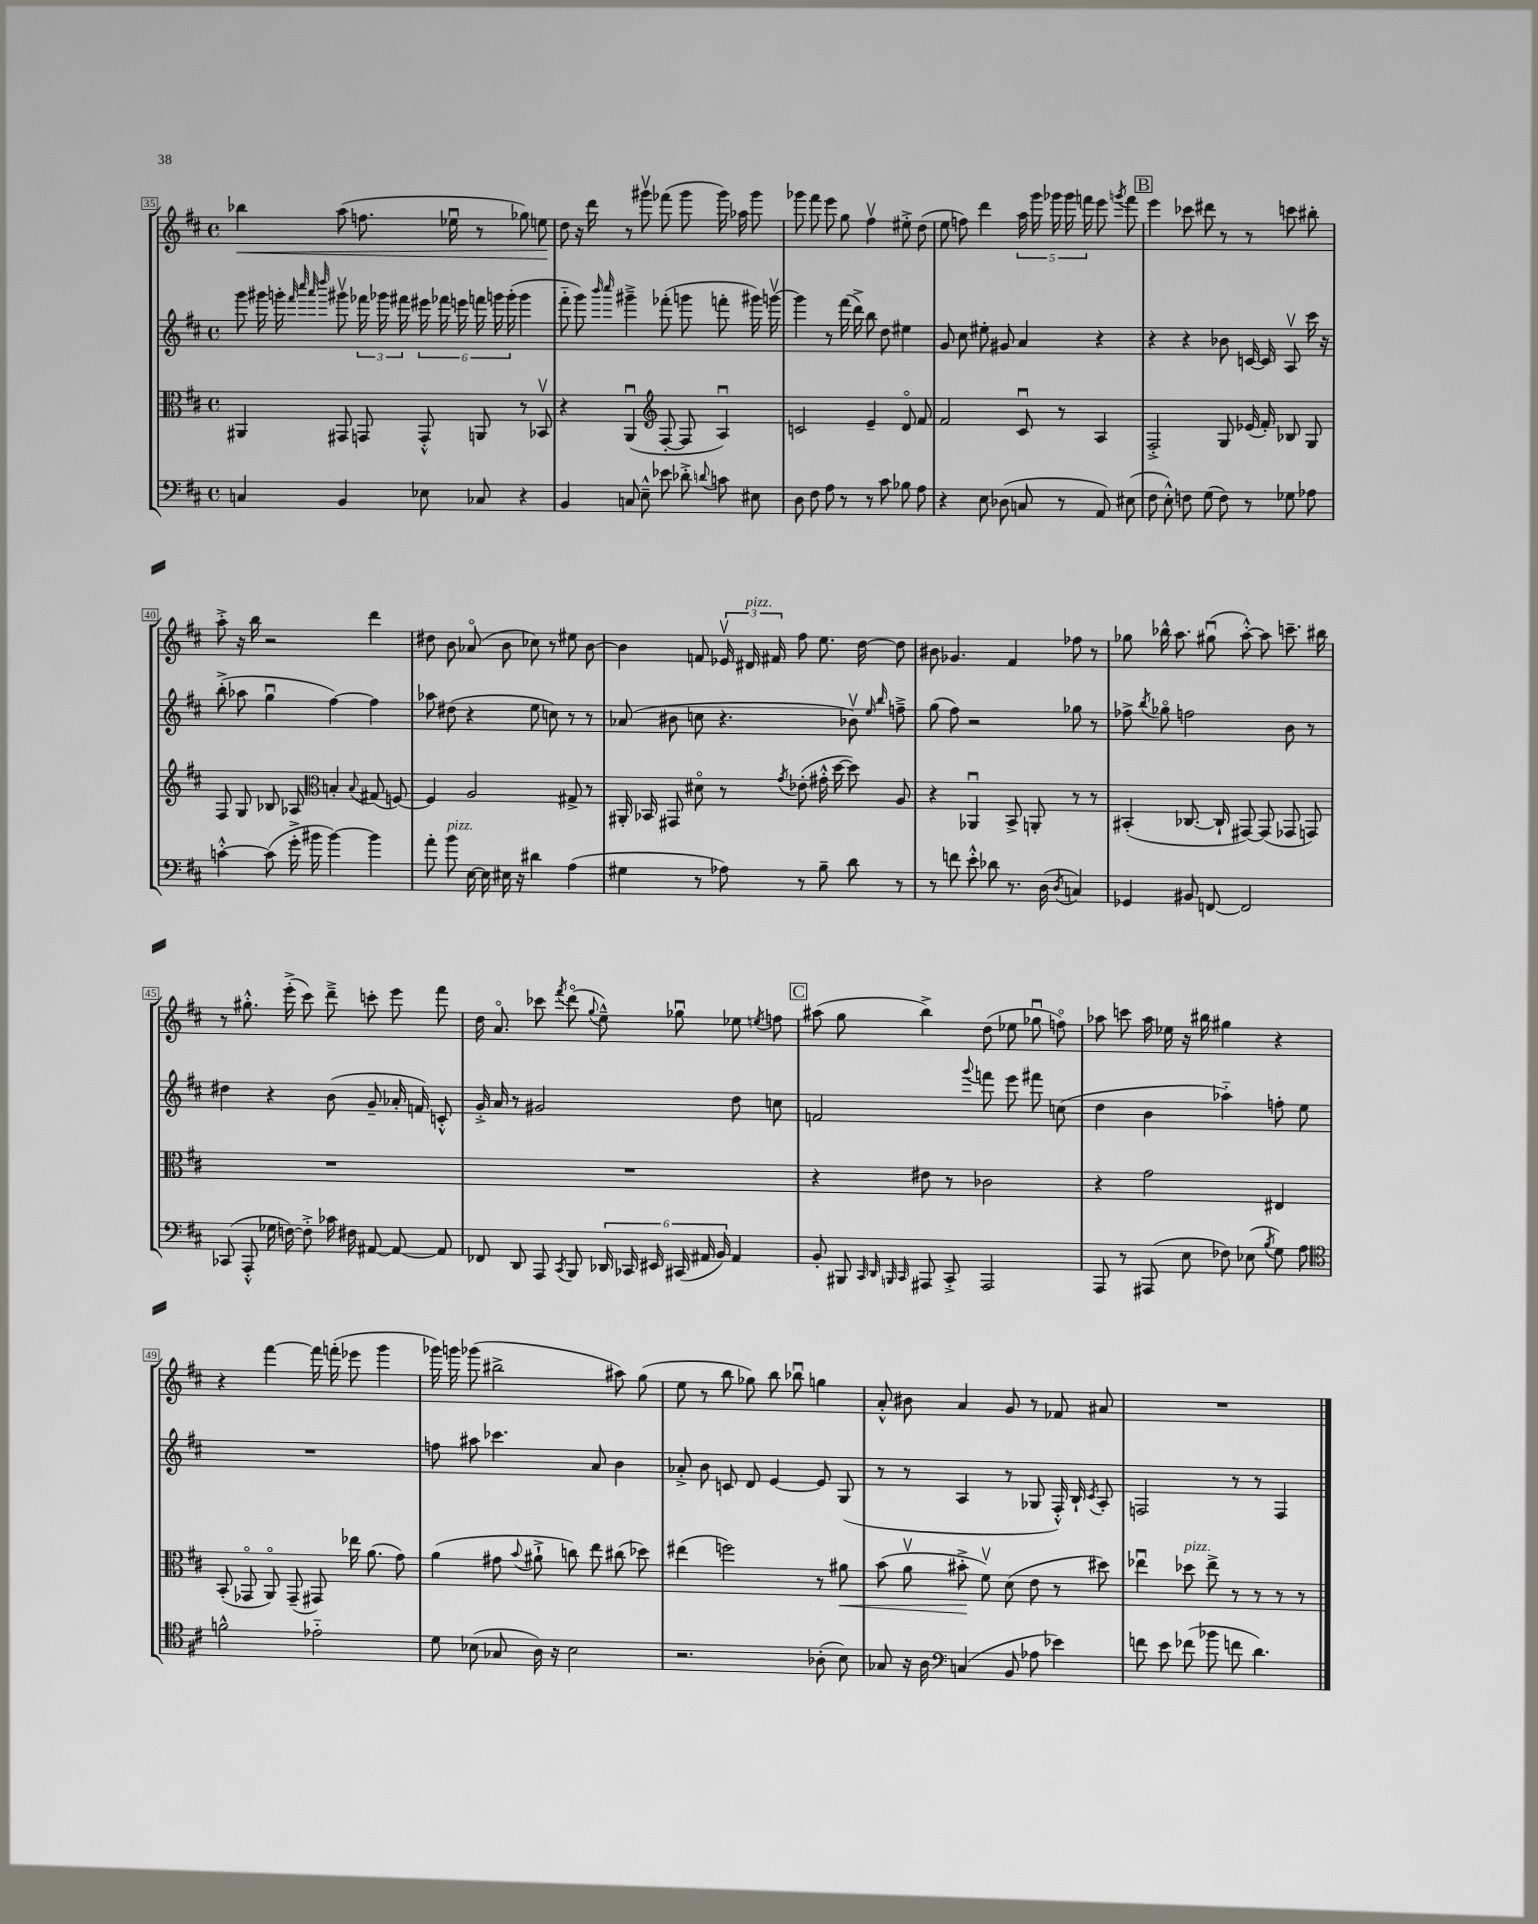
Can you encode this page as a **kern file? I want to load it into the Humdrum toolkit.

**kern	**kern	**kern	**kern
*staff4	*staff3	*staff2	*staff1
*clefF4	*clefC3	*clefG2	*clefG2
*k[f#c#]	*k[f#c#]	*k[f#c#]	*k[f#c#]
*M4/4	*M4/4	*M4/4	*M4/4
*met(c)	*met(c)	*met(c)	*met(c)
4C	4AA#	8ggg	4bb-
.	.	16ggg#	.
.	.	16ggg'	.
.	.	32qqfff#	.
.	.	32qqcccc#	.
.	.	32qqaaa	.
.	.	32qqdddd	.
4BB	8GG#	8ggg#v	(8aa
.	8GG	24fff-	8.ff
.	.	24ggg-	.
.	.	24fff#	.
8E-	8GG'^^	24eee#	.
.	.	24fff-	.
.	.	.	16ee-u
.	.	24eee	.
8C-	8AA	24fff	8r
.	.	24ggg	.
.	.	(24ggg'	.
4r	8r	4ggg	8gg-)
.	8BB-v	.	8ee
=	=	=	=
4BB	4r	8fff#'~	8dd
.	.	8ggg)	16r
.	.	.	16ddd
.	.	16qqbbb	.
.	.	16qqcccc#	.
8C	(4AAu	4ggg#~^	8r
8E~^^	.	.	8ggg#v
*	*clefG2	*	*
8e-	[8F#'	(8fff-'	(8fff-
8d-'^	8F#]	8ggg	8ggg#
8qqd	.	.	.
8c	4Au)	8fff'	16ggg#)
.	.	.	16aa-
8E#	.	16ggg#)	8ggg#
.	.	[16gggv	.
=	=	=	=
8D	2c	4ggg]	8ggg-
8F#	.	.	8fff#
8A	.	8r	8eee
8r	.	(16fff#	8gg
.	.	16ddd^)	.
8r	4e~	8bb	4ff#v
8c#	.	8dd	.
8B-	8do	4ee#	8ee#'^
8A	8f#	.	(8dd
=	=	=	=
4r	2f#	8g	8ee
.	.	8cc#	8ff)
8E	.	8ee#'	4ddd
(8D-	.	8g#	.
8C	8c#u	4a	20aa
.	.	.	20ggg
.	.	.	20ggg-
8r	8r	.	.
.	.	.	20ggg-
.	.	.	20fff
8AA)	4A	4r	8eee
.	.	.	8qggg
(8E#	.	.	8fff
=	=	=	=
8F#	2F#'^	4r	4eee
8E'^^)	.	.	.
8F	.	4r	8ccc-
(8G	.	.	8ddd#
8F)	8G	8b-	8r
8r	(16e-	[16c	8r
.	16f#')	16c]	.
8G-	8B-	8Av	8ccc
8A-	8G	16ccc#	8bb#'
.	.	16r	.
=	=	=	=
[4c'^^	8F#	(8bb'^	8aa'^
.	8G	8aa-	16r
.	.	.	16bb
(8c]	8B-	4ggu	2r
16g'^	8A-	.	.
16b#	.	.	.
*	*clefC3	*	*
[4b#)	4B'	[4ff#)	.
.	8qqB	.	.
4b#]	(8G#	4ff#]	4ddd
.	[8F)	.	.
=	=	=	=
8a'	4F]	8aa-	8dd#
8b	.	(8dd#	8b
[16E	2A	4r	(8a-o
16E]	.	.	.
16E#	.	.	8b
16r	.	.	.
4d#	.	8ee	8cc-)
.	.	8cc)	8r
(4A	8G#^	8r	8ee#
.	8r	8r	[8b
=	=	=	=
4G#	16AA#'	(8a-	4b]
.	16BB-	.	.
.	8GG#	8b#	.
8r	8d#o	8cc	8f
8A-)	8r	4.r	24e-v
.	.	.	24d#
.	.	.	24f#
.	8qg	.	.
8r	(8e-'	.	8ff#
8B~	16g#'^^	.	8.ee
.	[16dd	.	.
8d	8dd])	8b-v)	.
.	.	.	[16dd
.	.	16qqee	.
.	.	16qqbb	.
8r	8A	8ff~^	8dd]
=	=	=	=
8r	4r	(8gg	8b#
8f	.	8ff#)	4.g-
8e'^^	4AA-u	2r	.
8d-	.	.	.
8.r	8BB^	.	4f#
.	8AA'	.	.
(16D	.	.	.
8qD	.	.	.
4C)	8r	8gg-	8ff-
.	8r	8r	8r
=	=	=	=
4GG-	(4BB#'	8ff-^	8gg-
.	.	8qbb	.
.	.	8gg-o	16bb-^^
.	.	.	8.aa
8BB#	[8.C-	2ff	.
[8FF	.	.	(8gg#u
.	16C-`]	.	.
2FF]	[8GG#)	.	[8aa'^^)
.	(8GG#]	.	8aa]
.	8GG-	8b	8.ccc~
.	8GG)	8r	.
.	.	.	16bb#
=	=	=	=
(8CC-	1r	4dd#	8r
8AAA'^^	.	.	8.gg#'^^
16G-	.	4r	.
[16F)	.	.	(16eee'^
8F'^]	.	.	8ccc#)
16c-	.	(8b	8ddd~^
16F#	.	.	.
[8AA#	.	8g~	8ccc'
8AA#_	.	16a-'	8eee
.	.	16f)	.
8AA#]	.	8c'^^	8fff#
=	=	=	=
8FF-	1r	16g'^	16dd
.	.	16a	8.ao
8DD	.	8r	.
8AAA	.	2g#	8ccc-
8qCC#	.	.	8qfff#
8BBB	.	.	(8dddo
.	.	.	8qqgg
24DD-	.	.	8ee~^^)
24CC-	.	.	.
24EE#	.	.	.
(24CC#	.	.	8gg-u
24AA#	.	.	.
24BB)	.	.	.
4AA#	.	8dd	8ee-
.	.	.	8qee
.	.	8cc	8ff
=	=	=	=
8BB'	4r	2f	(8aa#
8BBB#	.	.	8gg
32qqCC#	.	.	.
32qqDD	.	.	.
32qqBBB	.	.	.
32qqCC#	.	.	.
8AAA#	8e#	.	4bb^)
8CC#'^	8r	.	.
.	.	8qqggg	.
2AAA#	2c-	8fff	(8dd
.	.	8eee	8ee-
.	.	8fff#	8gg-u
.	.	(8cc	8ffo)
=	=	=	=
8AAA	4r	4dd	8aa-
8r	.	.	8ccc
(8AAA#	2g	4b	16aa-
.	.	.	16ee-
8E	.	.	16r
.	.	.	16bb#
8F-)	.	4aa-'~)	4gg#
(8E-	.	.	.
8qB	.	.	.
8G)	4E#	8ff'	4r
8A	.	8ee	.
=	=	=	=
*clefC4	*	*	*
2f^^	(8BB'	1r	4r
.	8GG-o	.	.
.	8AAo)	.	[4fff#
.	(8GG-~	.	.
2e-'~	8GG#)	.	16fff#]
.	.	.	(16fff'
.	16ee-	.	8eee-
.	(8.a	.	.
.	.	.	4ggg
.	8g)	.	.
=	=	=	=
8d	(4a	8ff	16ggg-)
.	.	.	16ggg
(8B-	.	8aa#	(8ggg-
8G-	8g#	4.ccc-	2bb#^
.	8qqb	.	.
16A)	8a#`^	.	.
16r	.	.	.
2B-	8cc)	.	.
.	8ee	8a	.
.	(8cc#	4b	8aa#)
.	8dd-)	.	(8gg
=	=	=	=
2.r	(4ee#	8a-'^	8ee
.	.	8b	8r
.	2ff)	8c	8bb
.	.	8d	8gg-)
.	.	[4e	8bb
.	.	.	8bb-u
(8A-'	8r	8e]	4gg
8B)	8a#	(8G	.
=	=	=	=
8G-	(8b	8r	8a'^^
16r	8av	8r	8b#
16A	.	.	.
*clefF4	*	*	*
(4C	8b#'^	4A	4a
.	8f#v)	.	.
8BB	(8d	8r	8g
8A-	8e	8G-	8r
4e-)	8r	16F#'^^)	8f-
.	.	16B`	.
.	.	8qc#	.
.	8dd#)	8A'	8a#
=	=	=	=
8f	4ee-u	2F	1r
8e	.	.	.
(8f-	8dd-	.	.
8b-	8ee-^	.	.
8f	8r	8r	.
4.d)	8r	8r	.
.	8r	4F	.
.	8r	.	.
==	==	==	==
*-	*-	*-	*-
